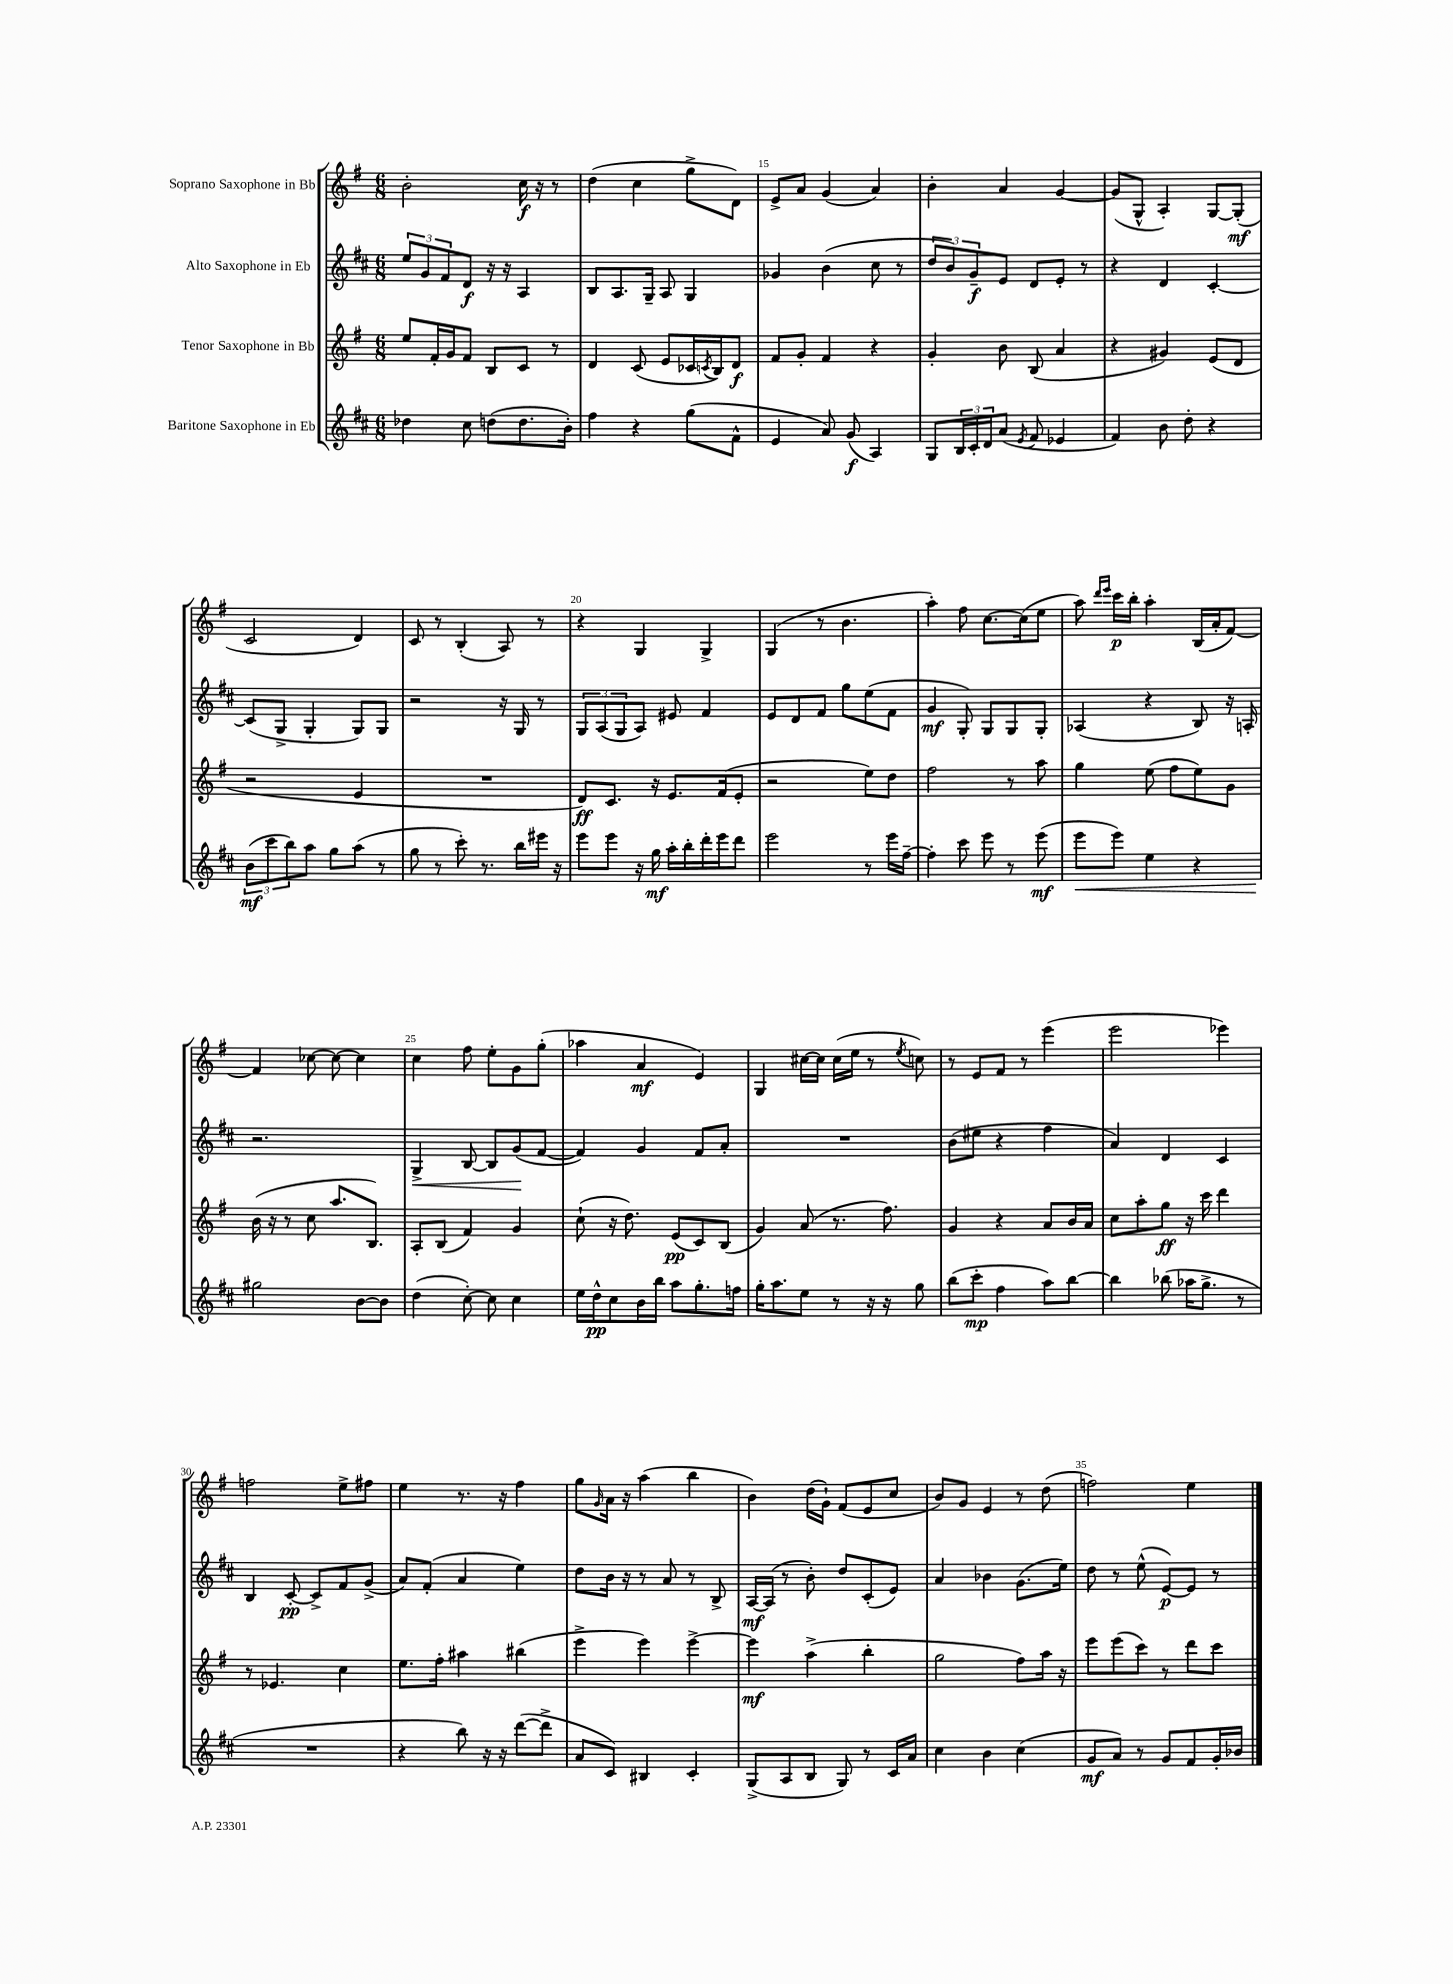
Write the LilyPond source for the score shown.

<<
\new StaffGroup <<
\new Staff = "s0" \with { instrumentName = "Soprano Saxophone in Bb" } {
    \clef treble \key g \major \numericTimeSignature \time 6/8
    b'2-. c''16\f r16 r8 |
    d''4( c''4 g''8-> d'8) |
    e'8-> a'8 g'4( a'4) |
    b'4-. a'4 g'4~ |
    g'8( g8-^ a4-.) g8~ g8-.\mf( |
    c'2 d'4) |
    c'8 r8 b4-.( a8) r8 |
    r4 g4 g4-> |
    g4( r8 b'4. |
    a''4-.) fis''8 c''8.~ c''16( e''8 |
    a''8) \grace { d'''16 e'''16 } c'''16\p b''16-. a''4-. b16( a'16-. fis'8~) |
    fis'4 ces''8~ ces''8~ ces''4 |
    c''4 fis''8 e''8-. g'8 g''8-.( |
    aes''4 a'4\mf e'4) |
    g4 cis''16~ cis''16 cis''16( e''16 r8 \acciaccatura { e''8 } c''8) |
    r8 e'8 fis'8 r8 e'''4( |
    e'''2 ees'''4) |
    f''2 e''8-> fis''8 |
    e''4 r8. r16 fis''4 |
    g''8 \grace { g'16 } a'16 r16 a''4( b''4 |
    b'4) d''16( g'16-!) fis'8( e'8 c''8 |
    b'8) g'8 e'4 r8 d''8( |
    f''2) e''4 \bar "|." |
}
\new Staff = "s1" \with { instrumentName = "Alto Saxophone in Eb" } {
    \clef treble \key d \major \numericTimeSignature \time 6/8
    \tuplet 3/2 { e''8 g'8 fis'8 } d'8\f r16 r16 a4 |
    b8 a8. g16-- a8 g4 |
    ges'4 b'4( cis''8 r8 |
    \tuplet 3/2 { d''8 b'8) g'8--\f } e'8 d'8 e'8-. r8 |
    r4 d'4 cis'4~-. |
    cis'8( g8-> g4-. g8) g8 |
    r2 r16 g16 r8 |
    \tuplet 3/2 { g8 a8( g8 } a8) eis'8 fis'4 |
    e'8 d'8 fis'8 g''8 e''8( fis'8 |
    g'4\mf g8-.) g8 g8 g8-. |
    aes4( r4 b8) r16 a16-. |
    r2. |
    g4->\< b8~ b8 g'8\!( fis'8~ |
    fis'4) g'4 fis'8 a'8-. |
    R2. |
    b'8( eis''8 r4 fis''4 |
    a'4) d'4 cis'4 |
    b4 cis'8~-.\pp cis'8-> fis'8 g'8->( |
    a'8) fis'8-.( a'4 e''4) |
    d''8 b'16 r16 r8 a'8 r8 b8-> |
    a16~\mf a16( r8 b'8-.) d''8 cis'8-.( e'8) |
    a'4 bes'4 g'8.( e''16) |
    d''8 r8 e''8-^( e'8~\p) e'8 r8 \bar "|." |
}
\new Staff = "s2" \with { instrumentName = "Tenor Saxophone in Bb" } {
    \clef treble \key g \major \numericTimeSignature \time 6/8
    e''8 fis'16-. g'16 fis'8 b8 c'8 r8 |
    d'4 c'8( e'8 ces'16 \acciaccatura { c'8 } b16) d'8\f |
    fis'8 g'8-. fis'4 r4 |
    g'4-. b'8 b8( a'4 |
    r4 gis'4) e'8( d'8 |
    r2 e'4 |
    R2. |
    d'8\ff) c'8. r16 e'8. fis'16( e'8-. |
    r2 e''8) d''8 |
    fis''2 r8 a''8 |
    g''4 e''8( fis''8 e''8) g'8 |
    b'16( r16 r8 c''8 a''8. b8.) |
    a8-. b8( fis'4) g'4 |
    c''8-!( r16 d''8.) e'8\pp( c'8) b8( |
    g'4) a'8( r8. fis''8.) |
    g'4 r4 a'8 b'16 a'16 |
    c''8 a''8-. g''8\ff r16 c'''16 d'''4 |
    r8 ees'4. c''4 |
    e''8. fis''16-. ais''4 bis''4( |
    e'''4-> e'''4) e'''4~-> |
    e'''4\mf a''4->( b''4-. |
    g''2 fis''8) a''16 r16 |
    e'''8 e'''8( c'''8) r8 d'''8 c'''8 \bar "|." |
}
\new Staff = "s3" \with { instrumentName = "Baritone Saxophone in Eb" } {
    \clef treble \key d \major \numericTimeSignature \time 6/8
    des''4 cis''8 d''8( d''8. b'16-.) |
    fis''4 r4 g''8( fis'8-^ |
    e'4 a'8) g'8\f( a4) |
    g8 \tuplet 3/2 { b16 cis'16-. d'16 } a'8( \acciaccatura { e'8 } fis'8 ees'4 |
    fis'4) b'8 d''8-. r4 |
    \tuplet 3/2 { b'8\mf( cis'''8 b''8) } a''8 g''8 a''8( r8 |
    g''8 r8 cis'''8-.) r8. b''16 eis'''16 r16 |
    e'''8 e'''8 r16 g''16\mf a''16-. b''16-. d'''16-. e'''16 d'''8 |
    e'''2 r8 e'''16 fis''16~-- |
    fis''4-. cis'''8 e'''8 r8 e'''8\mf( |
    e'''8\< e'''8) e''4 r4 |
    gis''2\! b'8~ b'8 |
    d''4( cis''8~-.) cis''8 cis''4 |
    e''16 d''16-^\pp cis''8 b'16 b''16 a''8 g''8.-. f''16 |
    g''16-. a''8. e''8 r8 r16 r16 g''8 |
    b''8( cis'''8-.\mp fis''4 a''8) b''8~ |
    b''4 bes''8( aes''16 g''8.-> r8 |
    R2. |
    r4 b''8) r16 r16 d'''8~( d'''8-> |
    a'8 cis'8) bis4 cis'4-. |
    g8->( a8 b8 g8) r8 cis'16 a'16 |
    cis''4 b'4 cis''4( |
    g'8\mf a'8) r8 g'8 fis'8 g'16-. bes'16 \bar "|." |
}
>>
>>
\layout { \context { \Score currentBarNumber = #13 \override BarNumber.break-visibility = ##(#f #t #t) barNumberVisibility = #(every-nth-bar-number-visible 5) } }
